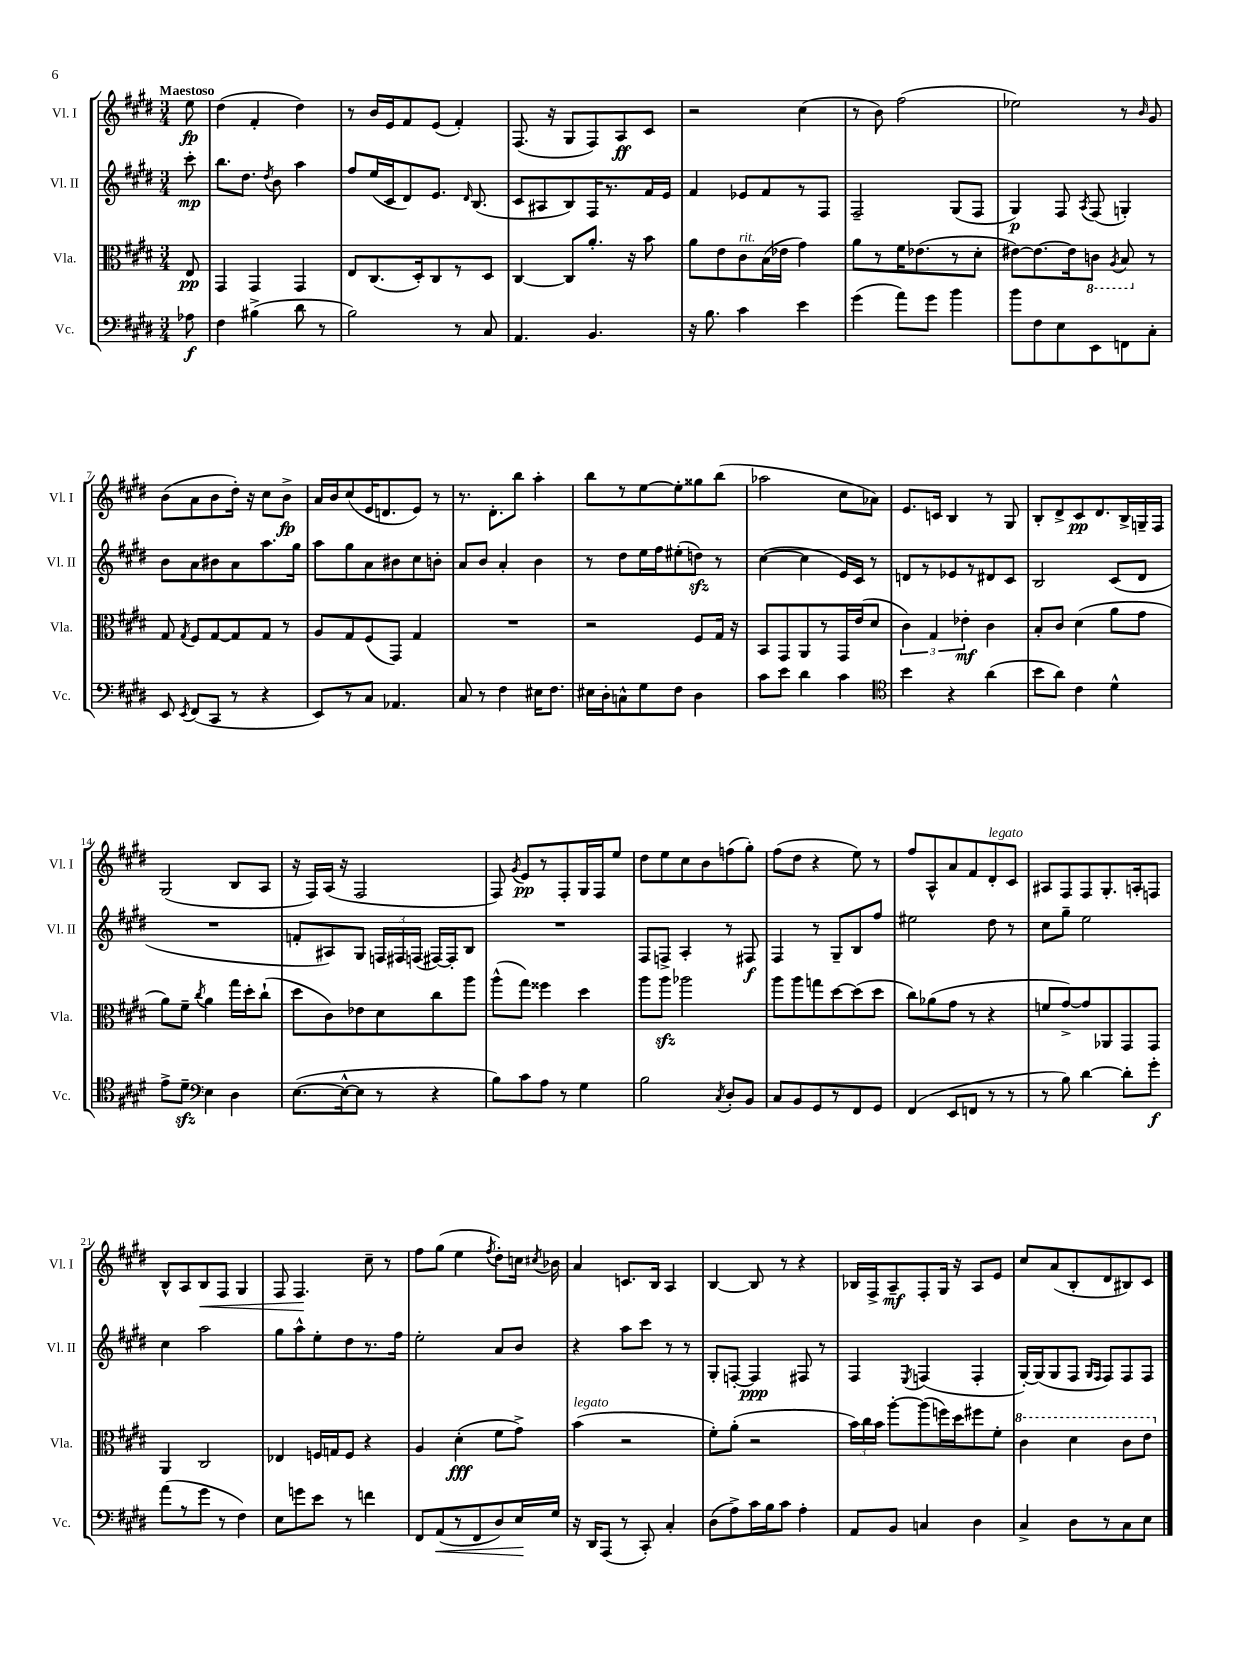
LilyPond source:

<<
\new StaffGroup <<
\new Staff = "s0" \with { instrumentName = "Vl. I" shortInstrumentName = "Vl. I" } {
    \clef treble \key e \major \numericTimeSignature \time 3/4 \partial 8 \tempo "Maestoso"
    \autoBeamOff e''8\fp |
    dis''4( fis'4-. dis''4) |
    r8 b'16[ e'16 fis'8 e'8]( fis'4-.) |
    fis8.( r16 gis8[ fis8) a8\ff cis'8] |
    r2 cis''4( |
    r8 b'8) fis''2( |
    ees''2) r8 \grace { b'16 } gis'8 |
    b'8[( a'8 b'8 dis''16]-.) r16 cis''8[ b'8]->\fp |
    a'16[ b'16 cis''8( e'16 d'8. e'8]) r8 |
    r8. dis'8.[-. b''8] a''4-. |
    b''8[ r8 e''8~ e''8-. gisis''8 b''8]( |
    aes''2 cis''8[ aes'8]) |
    e'8.[ c'16] b4 r8 gis8 |
    b8[-. dis'8-> cis'8\pp dis'8. b16-> g16-- fis16] |
    gis2( b8[ a8] |
    r16 fis16[) a16]( r16 fis2 |
    fis8) \acciaccatura { gis'8 } e'8[\pp r8 fis8-. gis16 fis16 e''8] |
    dis''8[ e''8 cis''8 b'8 f''8( gis''8]-.) |
    fis''8[( dis''8] r4 e''8) r8 |
    fis''8[ a8-^ a'8 fis'8 dis'8-.^\markup { \italic "legato" } cis'8] |
    ais8[ fis8 fis8 gis8.-. a16-. f8] |
    b8[-^ a8 b8\< fis8] gis4 |
    fis8 fis4.\! cis''8-- r8 |
    fis''8[ gis''8]( e''4 \acciaccatura { fis''8 } dis''8[-.) c''16] \acciaccatura { cis''8 } bes'16 |
    a'4 c'8.[ b16] a4 |
    b4~ b8 r8 r4 |
    bes16[ fis16-> a8--\mf fis8-. gis16] r16 a8[ e'8] |
    cis''8[ a'8( b8-. dis'8 bis8) cis'8] \bar "|." |
}
\new Staff = "s1" \with { instrumentName = "Vl. II" shortInstrumentName = "Vl. II" } {
    \clef treble \key e \major \numericTimeSignature \time 3/4 \partial 8
    \autoBeamOff cis'''8-.\mp |
    b''8.[ dis''8.] \acciaccatura { dis''8 } b'8 a''4 |
    fis''8[ e''16( cis'16 dis'8) e'8.] \grace { dis'16 } b8.( |
    cis'8[ ais8 b8) fis16 r8. fis'16 e'16] |
    fis'4 ees'8[ fis'8 r8 fis8] |
    fis2-- gis8[( fis8] |
    gis4\p) fis8 \acciaccatura { a8 } fis8( g4-.) |
    b'8[ a'8 bis'8 a'8 a''8. gis''16] |
    a''8[ gis''8 a'8 bis'8 cis''8 b'8]-. |
    a'8[ b'8] a'4-. b'4 |
    r8 dis''8[ e''16 fis''16 eis''8-.( d''8]\sfz) r8 |
    cis''4~( cis''4 e'16[) cis'16] r8 |
    d'8[ r8 ees'8 r8 dis'8 cis'8] |
    b2 cis'8[( dis'8] |
    R2. |
    f'8[-. ais8) gis8] \tuplet 3/2 { f16[ fis16 f16]( } fis16[~) fis16-. b8] |
    R2. |
    fis8[ f8]-> a4-. r8 fis8\f |
    fis4 r8 gis8[-- b8 fis''8] |
    eis''2 dis''8 r8 |
    cis''8[ gis''8]-- e''2 |
    cis''4 a''2 |
    gis''8[ a''8-^ e''8-. dis''8 r8. fis''16] |
    e''2-. a'8[ b'8] |
    r4 a''8[ cis'''8] r8 r8 |
    gis8[-. f8]~-. f4\ppp fis8 r8 |
    fis4 \acciaccatura { e8 } f4( f4-. |
    gis16[~-.) gis16( gis8 fis8] \grace { gis16[ fis16] } fis8[) fis8 fis8] \bar "|." |
}
\new Staff = "s2" \with { instrumentName = "Vla." shortInstrumentName = "Vla." } {
    \clef alto \key e \major \numericTimeSignature \time 3/4 \partial 8
    \autoBeamOff e8\pp |
    gis,4 gis,4 gis,4 |
    e8[ cis8.( dis16-.) cis8 r8 dis8] |
    cis4~ cis8[ a'8.]-. r16 b'8 |
    a'8[ e'8 cis'8^\markup { \italic "rit." } b16( ees'16] gis'4) |
    a'8[ r8 fis'16 ees'8.( r8 dis'8]-. |
    eis'8[~) eis'8.~ eis'16 \ottava #-1 c8] \acciaccatura { a,8 } b,8 \ottava #0 r8 |
    gis8 \acciaccatura { gis8 } fis8[ gis8~ gis8 gis8] r8 |
    a8[ gis8 fis8( gis,8]) gis4 |
    R2. |
    r2 fis8[ gis16] r16 |
    b,8[ gis,8 a,8 r8 gis,16 e'16( dis'8] |
    \tuplet 3/2 { cis'4) gis4 ees'4-.\mf } cis'4 |
    b8[-. cis'8] dis'4( a'8[ gis'8] |
    a'8[) fis'8]-- \acciaccatura { cis''8 } a'4 gis''16[ dis''16-. cis''8]-!( |
    dis''8[ cis'8) ees'8 dis'8 cis''8 a''8] |
    a''8[-^( gis''8]) fisis''4 dis''4 |
    a''8[ a''8]\sfz aes''2 |
    a''8[ a''8 g''8 dis''8~ dis''8( dis''8] |
    cis''8[) aes'8( gis'8] r8 r4 |
    f'8[ gis'8~->) gis'8 aes,8 gis,8 gis,8] |
    a,4 cis2 |
    ees4 f16[ g16 f8] r4 |
    a4 dis'4-.\fff( fis'8[ gis'8]->) |
    b'4^\markup { \italic "legato" }( r2 |
    fis'8[-.) a'8]-.( r2 |
    \tuplet 3/2 { b'16[) cis''16 b'16] } a''8[~-. a''8( f''16) dis''16 fis''8 fis'8]-. |
    \ottava #1 cis''4 dis''4 cis''8[ e''8] \ottava #0 \bar "|." |
}
\new Staff = "s3" \with { instrumentName = "Vc." shortInstrumentName = "Vc." } {
    \clef bass \key e \major \numericTimeSignature \time 3/4 \partial 8
    \autoBeamOff aes8\f |
    fis4 bis4->( dis'8 r8 |
    b2) r8 cis8 |
    a,4. b,4. |
    r16 b8. cis'4 e'4 |
    gis'4( a'8[) gis'8] b'4 |
    b'8[ fis8 e8 e,8 f,8 cis8]-. |
    e,8 \acciaccatura { e,8 } fis,8[( cis,8] r8 r4 |
    e,8[) r8 cis8] aes,4. |
    cis8 r8 fis4 eis16[ fis8.] |
    eis16[ dis16-. c8-^ gis8 fis8] dis4 |
    cis'8[ e'8] dis'4 cis'4 |
    \clef tenor b'4 r4 a'4( |
    b'8[ a'8]) cis'4 dis'4-^ |
    e'8[-> dis'8]--\sfz \clef bass e4 dis4 |
    e8.[~( e16~-^ e8] r8 r4 |
    b8[) cis'8 a8] r8 gis4 |
    b2 \acciaccatura { cis8 } dis8[-. b,8] |
    cis8[ b,8 gis,8 r8 fis,8 gis,8] |
    fis,4( e,8[ f,8] r8 r8 |
    r8 b8) dis'4~ dis'8[-. gis'8]-.\f |
    a'8[( r8 gis'8] r8 fis4) |
    e8[ g'8 e'8] r8 f'4 |
    fis,8[ a,8\<( r8 fis,8 dis8) e16\! gis16] |
    r16 dis,16[ a,,8]( r8 cis,8-.) cis4-. |
    dis8[( a8->) cis'16 b16 cis'8] a4-. |
    a,8[ b,8] c4 dis4 |
    cis4-> dis8[ r8 cis8 e8] \bar "|." |
}
>>
>>
